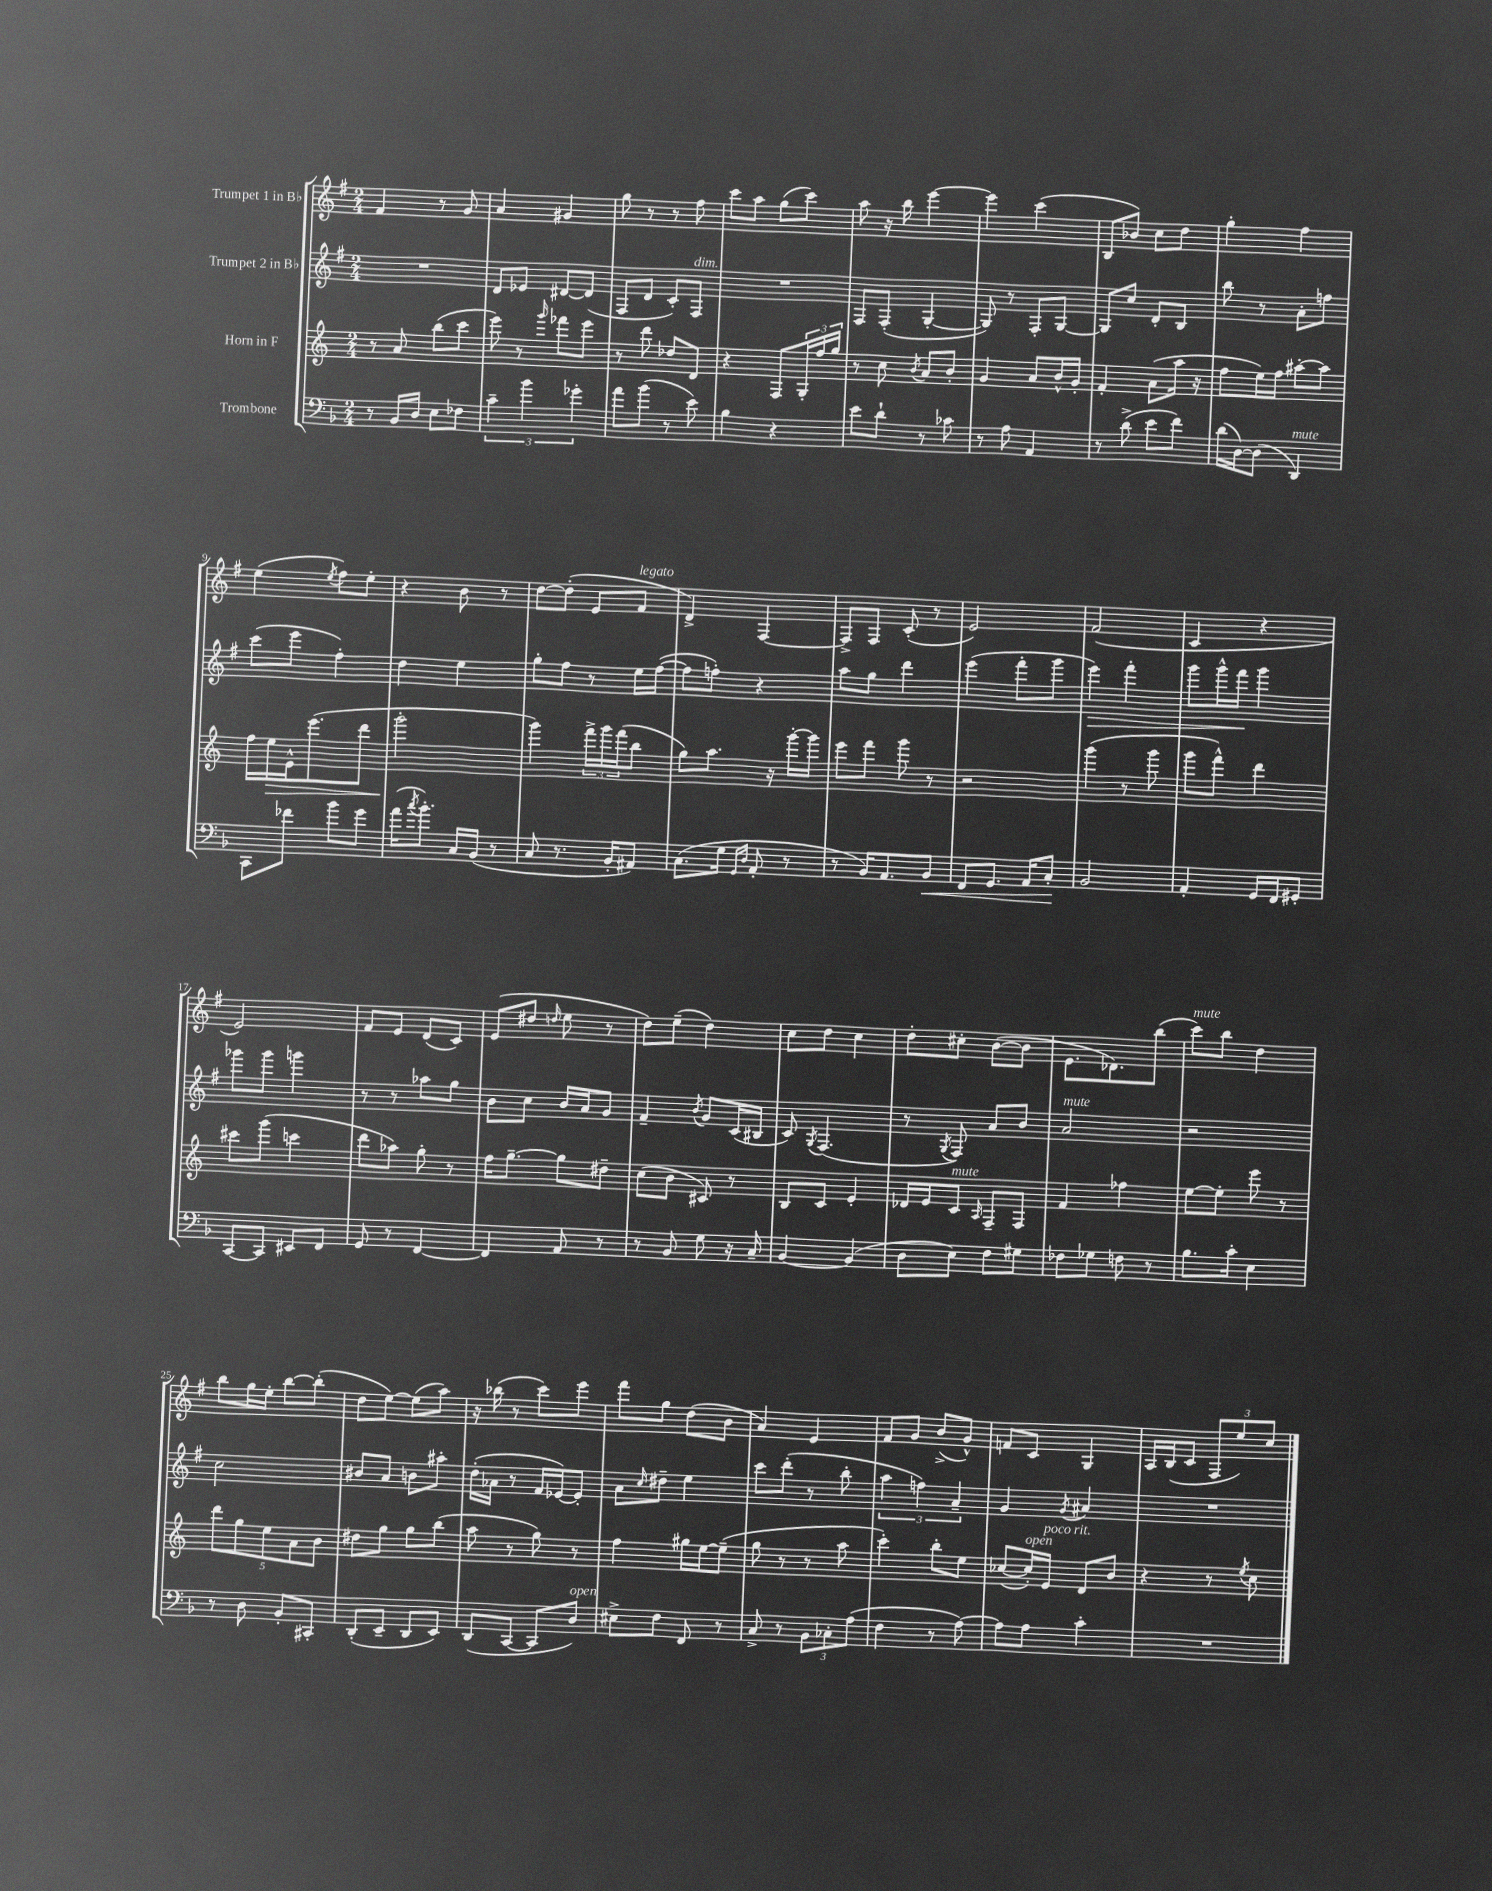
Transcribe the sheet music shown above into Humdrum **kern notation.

**kern	**dynam	**kern	**dynam	**kern	**dynam	**kern
*part4	*part4	*part3	*part3	*part2	*part2	*part1
*staff4	*staff4	*staff3	*staff3	*staff2	*staff2	*staff1
*I"Trombone	*	*I"Horn in F	*	*I"Trumpet 2 in B♭	*	*I"Trumpet 1 in B♭
*clefF4	*	*clefG2	*	*clefG2	*	*clefG2
*k[b-]	*	*k[]	*	*k[f#]	*	*k[f#]
*M2/4	*	*M2/4	*	*M2/4	*	*M2/4
=1	=1	=1	=1	=1	=1	=1
8r	.	8r	.	2r	.	4f#/
16BB-/LL	.	8a/	.	.	.	.
16D/JJ	.	.	.	.	.	.
8E\L	.	(8bb\L	.	.	.	8r
8F-X\J	.	8ccc\J	.	.	.	8g/
=2	=2	=2	=2	=2	=2	=2
6c~\	.	8eee\)	.	8d/L	.	4a/
.	.	8r	.	8e-X/J	.	.
6b-\	.	.	.	.	.	.
.	.	16qqggg/	.	.	.	.
.	.	8fff-X\L	.	[8d#X/L	.	4g#X/
6g-X'\	.	.	.	.	.	.
.	.	8eee\J	.	(8d#/J]	.	.
=3	=3	=3	=3	=3	=3	=3
8a\L	.	8r	.	8F#/L	.	8gg\
(8b-\J	.	8ddd\	.	8d/J	.	8r
8r	.	8dd-X/L	.	8c'/L)	.	8r
!	!	!	!	!LO:TX:a:i:t=dim.	!	!
8e\)	.	8d/J	.	8F#/J	.	8ff#\
=4	=4	=4	=4	=4	=4	=4
4B-\	.	4r	.	2r	.	8ccc\L
.	.	.	.	.	.	8aa\J
4r	.	8F/L	.	.	.	(8gg\L
.	.	24G'/L	.	.	.	8ccc\J)
.	.	24ff/	.	.	.	.
.	.	24gg/JJ	.	.	.	.
=5	=5	=5	=5	=5	=5	=5
8e\L	.	8r	.	8F#/L	.	8aa\
8d`\J	.	8cc\	.	(8F#'/J	.	16r
.	.	.	.	.	.	16bb\
.	.	8qb/	.	.	.	.
8r	.	8a/L	.	[4G'/	.	[4eee\
8c-X\	.	8b'/J	.	.	.	.
=6	=6	=6	=6	=6	=6	=6
8r	.	4g/	.	8G/])	.	4eee\]
8A\	.	.	.	8r	.	.
4AA/	.	8a/L	.	8F#'/L	.	(4ccc\
.	.	16b^^/L	.	[8G/J	.	.
.	.	16g'/JJ	.	.	.	.
=7	=7	=7	=7	=7	=7	=7
8r	.	4f'/	.	8G/L]	.	8B/L
(8d^\	.	.	.	8cc/J	.	8b-X/J)
8e\L	.	(8a\L	.	8d'/L	.	8cc\L
8f\J)	.	16aa\Jk	.	8B/J	.	8dd\J
.	.	16r	.	.	.	.
=8	=8	=8	=8	=8	=8	=8
(16d\LL	.	8ff\L	.	8bb\	.	4gg'\
[16D\J)	.	.	.	.	.	.
(8D\J]	.	16ee\L)	.	8r	.	.
.	.	16ff\JJ	.	.	.	.
!LO:TX:a:i:t=mute	!	!	!	!	!	!
4DD/)	.	[8aa#X'\L	.	8a'\L	.	4ff#\
.	.	8aa#\J]	.	8ffn\J	.	.
!!LO:LB:g=z
=9	=9	=9	=9	=9	=9	=9
8CC\L	.	16ff\LL	.	(8ccc\L	.	(4ee\
!	!	!	!LO:HP:b	!	!	!
.	.	16ee\	>	.	.	.
8f-X\J	.	16e^^\J	.	8eee\J	.	.
.	.	(8.eee\	.	.	.	.
.	.	.	.	.	.	8qee/
8b-\L	.	.	.	4ff#'\)	.	8ff#\L)
8g\J	.	8ddd\J	.	.	.	8ee'\J
=10	=10	=10	=10	=10	=10	=10
(16a\KL	.	2ggg'\	.	4dd\	.	4r
8qcc/	.	.	.	.	.	.
8.b-'\J)	.	.	.	.	.	.
16C/LL	.	.	.	4ee\	.	8b\
(16BB-/JJ	.	.	.	.	.	.
8r	.	.	.	.	.	8r
.	.	.	]	.	.	.
=11	=11	=11	=11	=11	=11	=11
8C/	.	4ggg\)	.	8gg'\L	.	[8dd\L
8.r	.	.	.	8ff#\J	.	(8dd'\J]
.	.	24fff^\LL	.	8r	.	8e/L
.	.	24ggg\	.	.	.	.
16BB-'/KL	.	.	.	.	.	.
.	.	(24fff\J	.	.	.	.
!	!	!	!	!	!	!LO:TX:a:i:t=legato
8AA#X/J)	.	8bb\J	.	16ee\LL	.	8f#/J
.	.	.	.	([16ff#\JJ	.	.
=12	=12	=12	=12	=12	=12	=12
(8.C\L	.	8gg\L)	.	8ff#\L]	.	4d^/)
.	.	8.aa\J	.	8ffn'\J)	.	.
16G\Jk	.	.	.	.	.	.
16qqGG/LL	.	.	.	.	.	.
16qqD/JJ	.	.	.	.	.	.
8AA'/	.	.	.	4r	.	[4F#/
.	.	16r	.	.	.	.
8r	.	[16ggg'\LL	.	.	.	.
.	.	16ggg\JJ]	.	.	.	.
=13	=13	=13	=13	=13	=13	=13
8r	.	8eee\L	.	8aa\L	.	8F#^/L]
16BB-/KL)	.	8fff\J	.	8gg\J	.	8F#/J
8.AA/	.	.	.	.	.	.
.	.	8ggg\	.	4ddd\	.	(8c'/
!	!LO:HP:b	!	!	!	!	!
8BB-/J	<	8r	.	.	.	8r
=14	=14	=14	=14	=14	=14	=14
8FF/L	.	2r	.	(4eee\	.	2e/)
8.GG/J	.	.	.	.	.	.
.	.	.	.	8fff#'\L	.	.
16AA/KL	.	.	.	.	.	.
8C'/J	.	.	.	8ggg\J	.	.
.	[	.	.	.	.	.
=15	=15	=15	=15	=15	=15	=15
!	!	!	!	!	!LO:HP:b	!
2BB-/	.	(4ggg\	.	4eee\)	>	(2f#/
.	.	8r	.	4fff#'\	.	.
.	.	8ggg\	.	.	.	.
=16	=16	=16	=16	=16	=16	=16
4AA'/	.	8ggg\L	.	8ggg\L	.	4c/
.	.	8fff^^\J)	.	16ggg^^\L	.	.
.	.	.	.	16fff#\JJ	.	.
16GG/LL	.	4ddd\	.	4ggg\	]	4r
16FF/J	.	.	.	.	.	.
8GG#X'/J	.	.	.	.	.	.
!!LO:LB:g=z
=17	=17	=17	=17	=17	=17	=17
[8CC/L	.	8ccc#X\L	.	8ggg-X\L	.	2e/)
8CC/J]	.	(8ggg\J	.	8ggg-\J	.	.
8EE#X/L	.	4cccn\	.	4gggn\	.	.
8FF/J	.	.	.	.	.	.
=18	=18	=18	=18	=18	=18	=18
8GG/	.	8ddd\L	.	8r	.	8f#/L
8r	.	8aa-X\J)	.	8r	.	8e/J
[4FF/	.	8gg'\	.	8aa-X\L	.	(8d/L
.	.	8r	.	8gg\J	.	8c/J)
=19	=19	=19	=19	=19	=19	=19
4FF/]	.	16ff\KL	.	8b\L	.	(8e/L
.	.	[8.gg~\J	.	.	.	.
.	.	.	.	8cc\J	.	8dd#X/J
.	.	.	.	.	.	16qqddn/
8AA/	.	8gg\L]	.	16b/LL	.	8ee\
.	.	.	.	16a/J	.	.
8r	.	8dd#X~\J	.	8g/J	.	8r
=20	=20	=20	=20	=20	=20	=20
8r	.	(8cc\L	.	4f#~/	.	8dd\L)
8BB-/	.	8b\J	.	.	.	(8ee~\J
.	.	.	.	8qb/	.	.
8G\	.	8c#X/)	.	8g/L	.	4dd\)
16r	.	8r	.	(16c/L	.	.
16C~/	.	.	.	16B#X/JJ	.	.
=21	=21	=21	=21	=21	=21	=21
[4BB-/	.	8B/L	.	8c/)	.	8cc\L
.	.	.	.	8qG/	.	.
.	.	8c/J	.	(4.F#/	.	8dd\J
(4BB-/]	.	4e'/	.	.	.	4cc\
=22	=22	=22	=22	=22	=22	=22
8D\L	.	16d-X/LL	.	8r	.	8dd'\L
.	.	16e/J	.	.	.	.
.	.	.	.	8qG/	.	.
!	!	!LO:TX:a:i:t=mute	!	!	!	!
8E\J)	.	8c/J	.	8F#/)	.	8cc#X'\J
.	.	16qqA/	.	.	.	.
8F\L	.	8F~/L	.	8a/L	.	([8b\L
8G#X\J	.	8F/J	.	8b/J	.	8b\J]
=23	=23	=23	=23	=23	=23	=23
!	!	!	!	!LO:TX:a:i:t=mute	!	!
8F-X\L	.	4f/	.	2a/	.	8.e\L
8G-X\J	.	.	.	.	.	.
.	.	.	.	.	.	8.d-X\)
8Fn\	.	4ff-X\	.	.	.	.
8r	.	.	.	.	.	(8bb\J
=24	=24	=24	=24	=24	=24	=24
!	!	!	!	!	!	!LO:TX:a:i:t=mute
8.B-\L	.	[8ee\L	.	2r	.	8ccc\L)
.	.	8ee'\J]	.	.	.	8bb\J
16c'\Jk	.	.	.	.	.	.
4E\	.	8eee\	.	.	.	4dd\
.	.	8r	.	.	.	.
!!LO:LB:g=z
=25	=25	=25	=25	=25	=25	=25
8r	.	10ddd\L	.	2cc\	.	8bb\L
.	.	10gg\	.	.	.	.
8D\	.	.	.	.	.	16gg\L
.	.	.	.	.	.	16ee'\JJ
.	.	10ee\	.	.	.	.
8BB-'/L	.	.	.	.	.	[8bb\L
.	.	10a\	.	.	.	.
8CC#X'/J	.	.	.	.	.	(8bb'\J]
.	.	10b\J	.	.	.	.
=26	=26	=26	=26	=26	=26	=26
(8DD'/L	.	8dd#X\L	.	8b#X/L	.	8dd\L
8EE~/J	.	8gg\J	.	8a/J	.	[8ee\J)
8DD/L	.	8gg\L	.	8bn\L	.	(8ee\L]
8EE/J)	.	(8bb\J	.	8aa#X'\J	.	8aa\J)
=27	=27	=27	=27	=27	=27	=27
(8DD/L	.	8aa\	.	(16dd'\LL	.	16r
.	.	.	.	16a-X\JJ	.	(16bb-X\
[8CC/J	.	8r	.	8r	.	8r
8CC/L]	.	8gg\)	.	16f#/LL	.	8ccc\L)
.	.	.	.	[16e-X/J)	.	.
!LO:TX:a:i:t=open	!	!	!	!	!	!
8D/J)	.	8r	.	8e-'/J]	.	8eee\J
=28	=28	=28	=28	=28	=28	=28
8E#X^\L	.	4ff\	.	8a\L	.	8fff#\L
.	.	.	.	16qqcc/	.	.
8F\J	.	.	.	8dd#X~\J	.	8gg\J
8FF/	.	16gg#X\LL	.	4ee\	.	(8dd\L
.	.	[16ee\J	.	.	.	.
8r	.	(8ee~\J]	.	.	.	8b\J
=29	=29	=29	=29	=29	=29	=29
8C^/	.	8gg\	.	8ccc\L	.	4a/)
8r	.	8r	.	(8ddd'\J	.	.
12BB-\L	.	8r	.	8r	.	4e/
12C-X'\	.	.	.	.	.	.
.	.	8aa\	.	8bb'\	.	.
(12A\J	.	.	.	.	.	.
=30	=30	=30	=30	=30	=30	=30
4F\	.	4ccc'\)	.	6aa\	.	8f#/L
.	.	.	.	.	.	8g/J
.	.	.	.	6ffn\)	.	.
8r	.	8bb'\L	.	.	.	(8b^/L
.	.	.	.	6a~/	.	.
[8A\)	.	8ee\J	.	.	.	8g^^/J)
=31	=31	=31	=31	=31	=31	=31
8A\L]	.	([8cc-X/L	.	4g/	.	8fn/L
!	!	!LO:TX:a:i:t=open	!	!	!	!
8A\J	.	16cc-'/L])	.	.	.	8c/J
!	!	!LO:TX:a:i:t=poco rit.	!	!	!	!
.	.	16e/JJ	.	.	.	.
.	.	.	.	8qg/	.	.
4c'\	.	8d/L	.	4a#X/	.	4G/
.	.	8b/J	.	.	.	.
=32	=32	=32	=32	=32	=32	=32
2r	.	4r	.	2r	.	16A/LL
.	.	.	.	.	.	(16B/J
.	.	.	.	.	.	8c/J
.	.	8r	.	.	.	12F#/L
.	.	.	.	.	.	12ee/)
.	.	8qee/	.	.	.	.
.	.	8cc\	.	.	.	.
.	.	.	.	.	.	12cc/J
==	==	==	==	==	==	==
*-	*-	*-	*-	*-	*-	*-
